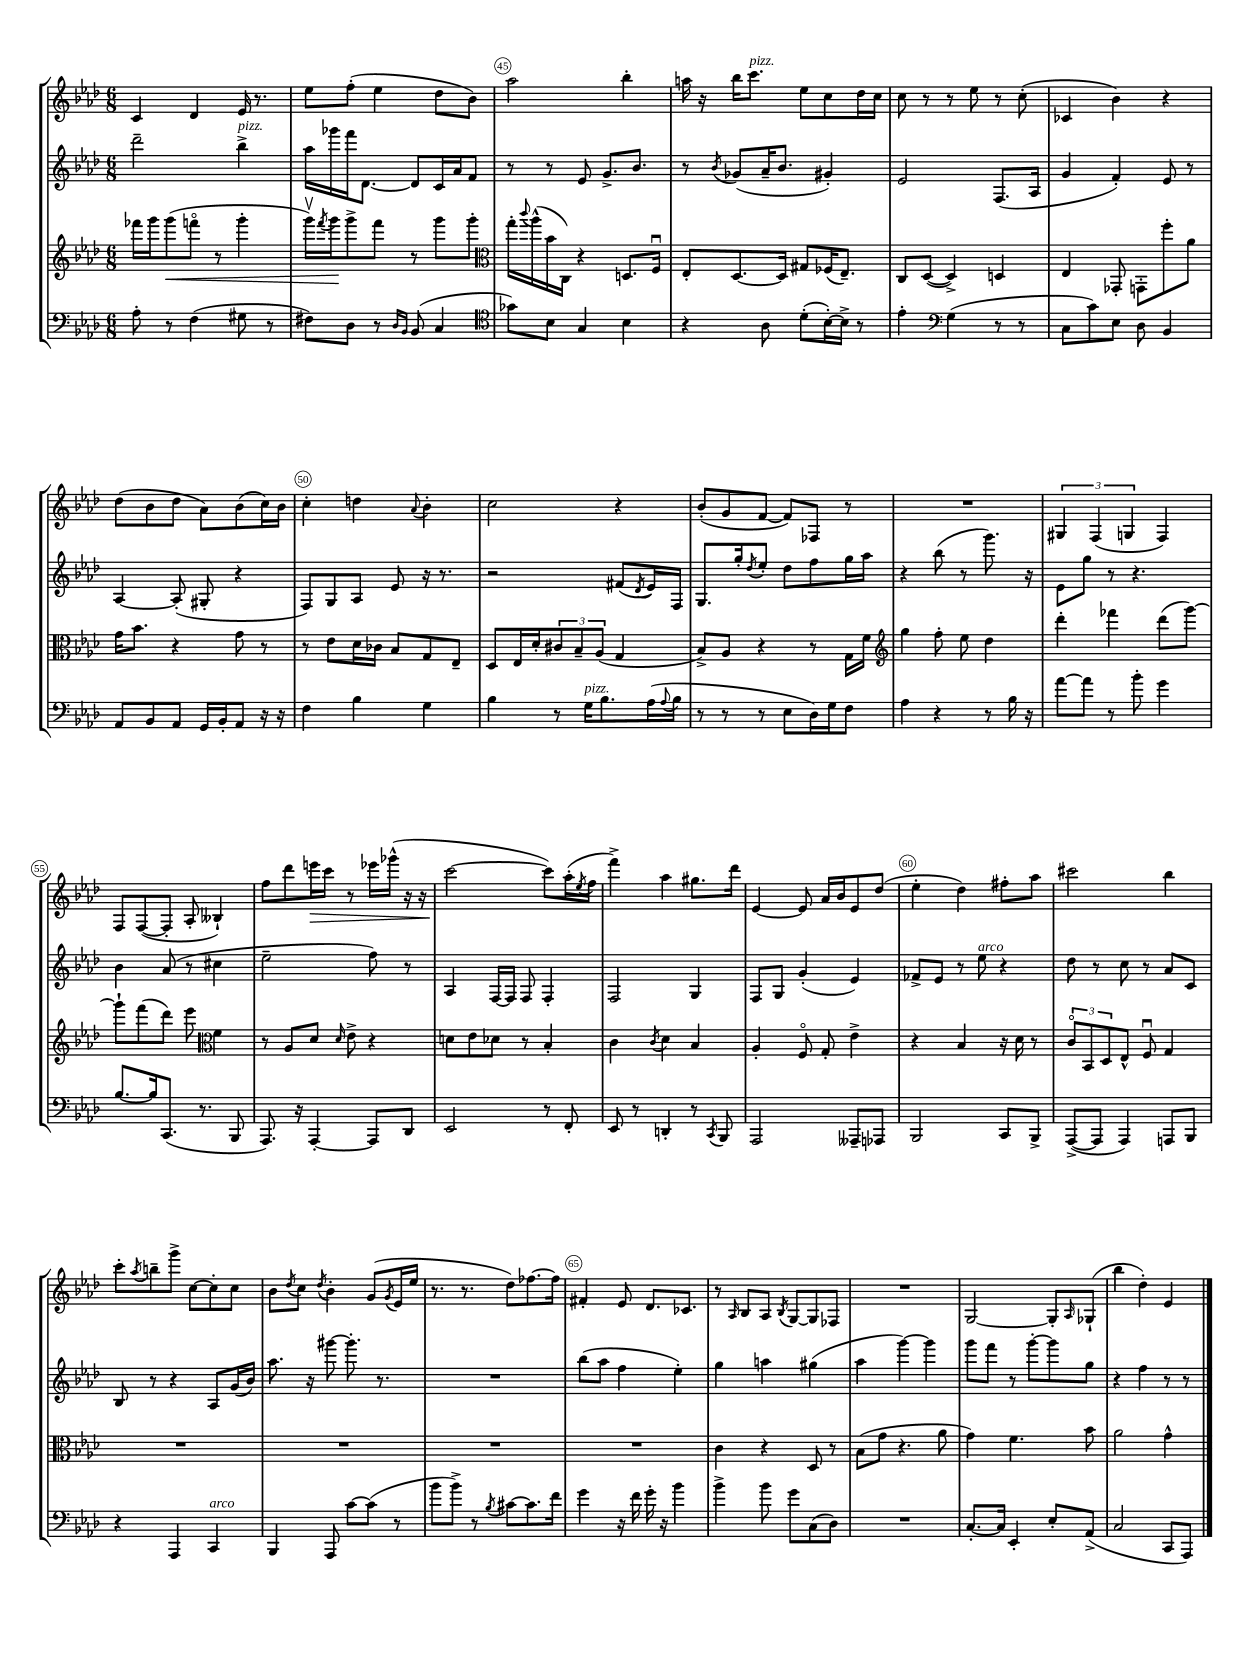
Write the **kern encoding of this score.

**kern	**kern	**dynam	**kern	**kern	**dynam
*part4	*part3	*part3	*part2	*part1	*part1
*staff4	*staff3	*staff3	*staff2	*staff1	*staff1
*clefF4	*clefG2	*	*clefG2	*clefG2	*
*k[b-e-a-d-]	*k[b-e-a-d-]	*	*k[b-e-a-d-]	*k[b-e-a-d-]	*
*M6/8	*M6/8	*	*M6/8	*M6/8	*
=43	=43	=43	=43	=43	=43
8A-'\	16fff-X\LL	.	2ddd-~\	4c/	.
.	16ggg\J	.	.	.	.
!	!	!LO:HP:b	!	!	!
8r	(8ggg\	<	.	.	.
(4F\	8fffn\J	.	.	4d-/	.
.	8r	.	.	.	.
!	!	!	!LO:TX:a:i:t=pizz.	!	!
8G#X\	4ggg'\	.	4bb-^\	16e-/	.
.	.	.	.	8.r	.
8r	.	.	.	.	.
=44	=44	=44	=44	=44	=44
8F#X\L)	16gggv\LL)	.	16aa-\LL	8ee-\L	.
.	8qfff/	.	.	.	.
.	16ggg\J	.	16ggg-X\	.	.
8D-\J	8ggg^\	[	16fff\J	(8ff'\J	.
.	.	.	[8.d-\J	.	.
8r	8fff\J	.	.	4ee-\	.
16qqD-/LL	.	.	.	.	.
16qqBB-/JJ	.	.	.	.	.
(8BB-/	8r	.	8d-/L]	.	.
4C/	8ggg\L	.	16c/L	8dd-\L	.
.	.	.	16a-/J	.	.
.	8ggg'\J	.	8f/J	8b-\J)	.
=45	=45	=45	=45	=45	=45
*clefC4	*clefC3	*	*	*	*
8g-X\L)	16gg'\LL	.	8r	2aa-\	.
.	8qqccc/	.	.	.	.
.	(16aa-^^\	.	.	.	.
8B-\J	16b-\	.	8r	.	.
.	16C\JJ)	.	.	.	.
4G/	4r	.	8e-/	.	.
.	.	.	8.g^/L	.	.
4B-\	8.Dn/L	.	.	4bb-'\	.
.	.	.	8.b-/J	.	.
.	16Fu/Jk	.	.	.	.
=46	=46	=46	=46	=46	=46
4r	8E-'/L	.	8r	16aan\	.
.	.	.	.	16r	.
.	.	.	8qb-/	.	.
.	[8.D-/	.	(8g-X/L	16bb-\KL	.
!	!	!	!	!LO:TX:a:i:t=pizz.	!
.	.	.	.	8.ccc\J	.
8A-\	.	.	16a-~/K	.	.
.	16D-/Jk]	.	8.b-/J	.	.
(8d-'\L	8G#X/L	.	.	8ee-\L	.
[16B-'\L)	(16F-X/K	.	4g#X'/)	8cc\	.
16B-^\JJ]	8.E-~/J)	.	.	.	.
8r	.	.	.	16dd-\L	.
.	.	.	.	16cc\JJ	.
=47	=47	=47	=47	=47	=47
4e-'\	8C/L	.	2e-/	8cc\	.
.	([8D-/J	.	.	8r	.
*clefF4	*	*	*	*	*
(4G\	4D-^/])	.	.	8r	.
.	.	.	.	8ee-\	.
8r	4Dn/	.	(8.F/L	8r	.
8r	.	.	.	(8cc'\	.
.	.	.	16A-/Jk	.	.
=48	=48	=48	=48	=48	=48
8C\L	4E-/	.	4g/	4c-X/	.
8c\)	.	.	.	.	.
8E-\J	8GG-X'/	.	4f'/)	4b-\)	.
8D-\	8GGn'\L	.	.	.	.
4BB-/	8ff'\	.	8e-/	4r	.
.	8a-\J	.	8r	.	.
!!LO:LB:g=z
=49	=49	=49	=49	=49	=49
8AA-/L	16g\KL	.	[4A-/	(8dd-\L	.
.	8.b-\J	.	.	.	.
8BB-/	.	.	.	8b-\	.
8AA-/J	4r	.	(8A-'/]	8dd-\J	.
16GG/LL	.	.	8G#X'/	8a-\L)	.
16BB-'/J	.	.	.	.	.
8AA-/J	8g\	.	4r	(8b-\	.
16r	8r	.	.	16cc\L)	.
16r	.	.	.	16b-\JJ	.
=50	=50	=50	=50	=50	=50
4F\	8r	.	8F/L)	4cc'\	.
.	8e-\L	.	8G/	.	.
4B-\	16d-\L	.	8A-/J	4ddn\	.
.	16c-X\JJ	.	.	.	.
.	8B-/L	.	8e-/	.	.
.	.	.	.	8qqa-/	.
4G\	8G/	.	16r	4b-'\	.
.	.	.	8.r	.	.
.	8E-~/J	.	.	.	.
=51	=51	=51	=51	=51	=51
4B-\	8D-/L	.	2r	2cc\	.
.	16E-/L	.	.	.	.
.	16d-'/J	.	.	.	.
8r	12c#X/	.	.	.	.
.	12B-~/	.	.	.	.
!LO:TX:a:i:t=pizz.	!	!	!	!	!
16G\KL	.	.	.	.	.
.	(12A-/J	.	.	.	.
8.B-\	.	.	.	.	.
.	4G/	.	(8f#X/L	4r	.
.	.	.	8qd-/	.	.
(16A-\L	.	.	16e-/L)	.	.
8qqA-/	.	.	.	.	.
16B-\JJ	.	.	16F/JJ	.	.
=52	=52	=52	=52	=52	=52
8r	8B-^/L)	.	8.G/L	(8b-'/L	.
8r	8A-/J	.	.	8g/	.
.	.	.	16gg'/k	.	.
.	.	.	8qdd-/	.	.
8r	4r	.	8ee-'/J	[8f/J	.
8E-\L	.	.	8dd-\L	8f/L])	.
16D-\L)	8r	.	8ff\	8F-X/J	.
16G\J	.	.	.	.	.
8F\J	16G\LL	.	16gg\L	8r	.
.	16f\JJ	.	16aa-\JJ	.	.
=53	=53	=53	=53	=53	=53
*	*clefG2	*	*	*	*
4A-\	4gg\	.	4r	2.r	.
4r	8ff'\	.	(8bb-\	.	.
.	8ee-\	.	8r	.	.
8r	4dd-\	.	8.ggg\)	.	.
16B-\	.	.	.	.	.
16r	.	.	16r	.	.
=54	=54	=54	=54	=54	=54
[8a-\L	4ddd-'\	.	8e-\L	6G#X/	.
8a-\J]	.	.	8gg\J	.	.
.	.	.	.	(6F/	.
8r	4fff-X\	.	8r	.	.
.	.	.	.	6Gn/	.
8b-'\	.	.	4.r	.	.
4g\	(8ddd-\L	.	.	4F/)	.
.	[8ggg\J)	.	.	.	.
!!LO:LB:g=z
=55	=55	=55	=55	=55	=55
[8.B-/L	8ggg`\L]	.	4b-\	8F/L	.
.	(8fff\	.	.	([8F/	.
16B-/k]	.	.	.	.	.
(8.CC/J	8ddd-\J)	.	(8a-/	8F'/J]	.
.	8eee-\	.	8r	8A-'/	.
8.r	.	.	.	.	.
*	*clefC3	*	*	*	*
.	4f\	.	4cc#X\	4B--X`/)	.
8BBB-/	.	.	.	.	.
=56	=56	=56	=56	=56	=56
8.AAA-/)	8r	.	2ee-~\	8ff\L	.
.	8A-/L	.	.	8ddd-\	.
16r	.	.	.	.	.
!	!	!	!	!	!LO:HP:b
[4AAA-'/	8d-/J	.	.	16eeen\L	>
.	.	.	.	16ccc\JJ	.
.	16qqd-/	.	.	.	.
.	8e-^\	.	.	8r	.
8AAA-/L]	4r	.	8ff\)	16eee-X\LL	.
.	.	.	.	(16ggg-X^^\JJ	.
8DD-/J	.	.	8r	16r	.
.	.	.	.	16r	.
=57	=57	=57	=57	=57	=57
2EE-/	8dn\L	.	4A-/	[2ccc\	.
.	8e-\	.	.	.	.
.	8d-X\J	.	[16F/LL	.	.
.	.	.	16F/JJ]	.	.
.	8r	.	8F/	.	.
8r	4B-'/	.	4F'/	8ccc\L])	]
8FF'/	.	.	.	(16aa-'\L	.
.	.	.	.	8qee-/	.
.	.	.	.	16ff\JJ	.
=58	=58	=58	=58	=58	=58
8EE-/	4c\	.	2F/	4fff^\)	.
8r	.	.	.	.	.
.	8qc/	.	.	.	.
4DDn'/	4d-\	.	.	4aa-\	.
8r	4B-/	.	4G/	8.gg#X\L	.
8qCC/	.	.	.	.	.
8BBB-/	.	.	.	.	.
.	.	.	.	16ddd-\Jk	.
=59	=59	=59	=59	=59	=59
2AAA-/	4A-'/	.	8F/L	[4e-/	.
.	.	.	8G/J	.	.
.	8F/	.	(4g'/	8e-/]	.
.	8G'/	.	.	16a-/LL	.
.	.	.	.	16b-/J	.
8AAA--X~/L	4e-^\	.	4e-/)	8e-/	.
8AAA-X/J	.	.	.	(8dd-/J	.
=60	=60	=60	=60	=60	=60
2BBB-/	4r	.	8f-X^/L	4ee-'\	.
.	.	.	8e-/J	.	.
.	4B-/	.	8r	4dd-\)	.
!	!	!	!LO:TX:a:i:t=arco	!	!
.	.	.	8ee-\	.	.
8CC/L	16r	.	4r	8ff#X'\L	.
.	16d-\	.	.	.	.
8BBB-^/J	8r	.	.	8aa-\J	.
=61	=61	=61	=61	=61	=61
([8AAA-^/L	12c/L	.	8dd-\	2ccc#X\	.
.	12BB-/	.	.	.	.
8AAA-/J]	.	.	8r	.	.
.	12D-/	.	.	.	.
4AAA-/)	8E-^^/J	.	8cc\	.	.
.	8Fu/	.	8r	.	.
8AAAn/L	4G/	.	8a-/L	4bb-\	.
8BBB-/J	.	.	8c/J	.	.
!!LO:LB:g=z
=62	=62	=62	=62	=62	=62
4r	2.r	.	8B-/	8ccc'\L	.
.	.	.	.	8qaa-/	.
.	.	.	8r	8bbn~\	.
4AAA-/	.	.	4r	8ggg^\J	.
.	.	.	.	[8cc\L	.
!LO:TX:a:i:t=arco	!	!	!	!	!
4CC/	.	.	8A-/L	8cc'\]	.
.	.	.	(16g/L	8cc\J	.
.	.	.	16b-/JJ)	.	.
=63	=63	=63	=63	=63	=63
4BBB-/	2.r	.	8.aa-\	8b-\L	.
.	.	.	.	8qdd-/	.
.	.	.	.	8cc\J	.
.	.	.	16r	.	.
.	.	.	.	8qdd-/	.
8AAA-/	.	.	[8ggg#X\	4b-'\	.
[8c\L	.	.	8.ggg#'\]	.	.
(8c\J]	.	.	.	(8g/L	.
.	.	.	8.r	.	.
.	.	.	.	8qg/	.
8r	.	.	.	16e-/L	.
.	.	.	.	16ee-/JJ	.
=64	=64	=64	=64	=64	=64
8b-\L	2.r	.	2.r	8.r	.
8b-^\J)	.	.	.	.	.
.	.	.	.	8.r	.
8r	.	.	.	.	.
8qB-/	.	.	.	.	.
[8c#X\L	.	.	.	8dd-\L)	.
8.c#\]	.	.	.	[8.ff-X\	.
16f\Jk	.	.	.	16ff-\Jk]	.
=65	=65	=65	=65	=65	=65
4g\	2.r	.	(8bb-\L	4f#X'/	.
.	.	.	8aa-\J	.	.
16r	.	.	4ff\	8e-/	.
16f\	.	.	.	.	.
16g'\	.	.	.	8.d-/L	.
16r	.	.	.	.	.
4b-\	.	.	4ee-'\)	.	.
.	.	.	.	8.c-X/J	.
=66	=66	=66	=66	=66	=66
4b-^\	4c\	.	4gg\	8r	.
.	.	.	.	16qqA-/	.
.	.	.	.	8B-/L	.
8b-\	4r	.	4aan\	8A-/J	.
.	.	.	.	8qB-/	.
8g\L	.	.	.	[8G/L	.
(8C\	8D-/	.	(4gg#X\	8G/]	.
8D-\J)	8r	.	.	8F-X/J	.
=67	=67	=67	=67	=67	=67
2.r	(8B-\L	.	4aa-\	2.r	.
.	8g\J	.	.	.	.
.	4.r	.	[4ggg\)	.	.
.	.	.	4ggg\]	.	.
.	8a-\	.	.	.	.
=68	=68	=68	=68	=68	=68
[8.C'/L	4g\)	.	8ggg\L	[2G/	.
.	.	.	8fff\J	.	.
16C/Jk]	.	.	.	.	.
4EE-'/	4.f\	.	8r	.	.
.	.	.	[8ggg'\L	.	.
8E-'/L	.	.	8ggg\]	8G'/L]	.
.	.	.	.	16qqA-/	.
(8AA-^/J	8b-\	.	8gg\J	(8G-X`/J	.
=69	=69	=69	=69	=69	=69
2C/	2a-\	.	4r	4bb-\	.
.	.	.	4ff\	4dd-'\)	.
8CC/L	4g^^\	.	8r	4e-/	.
8AAA-/J)	.	.	8r	.	.
==	==	==	==	==	==
*-	*-	*-	*-	*-	*-
